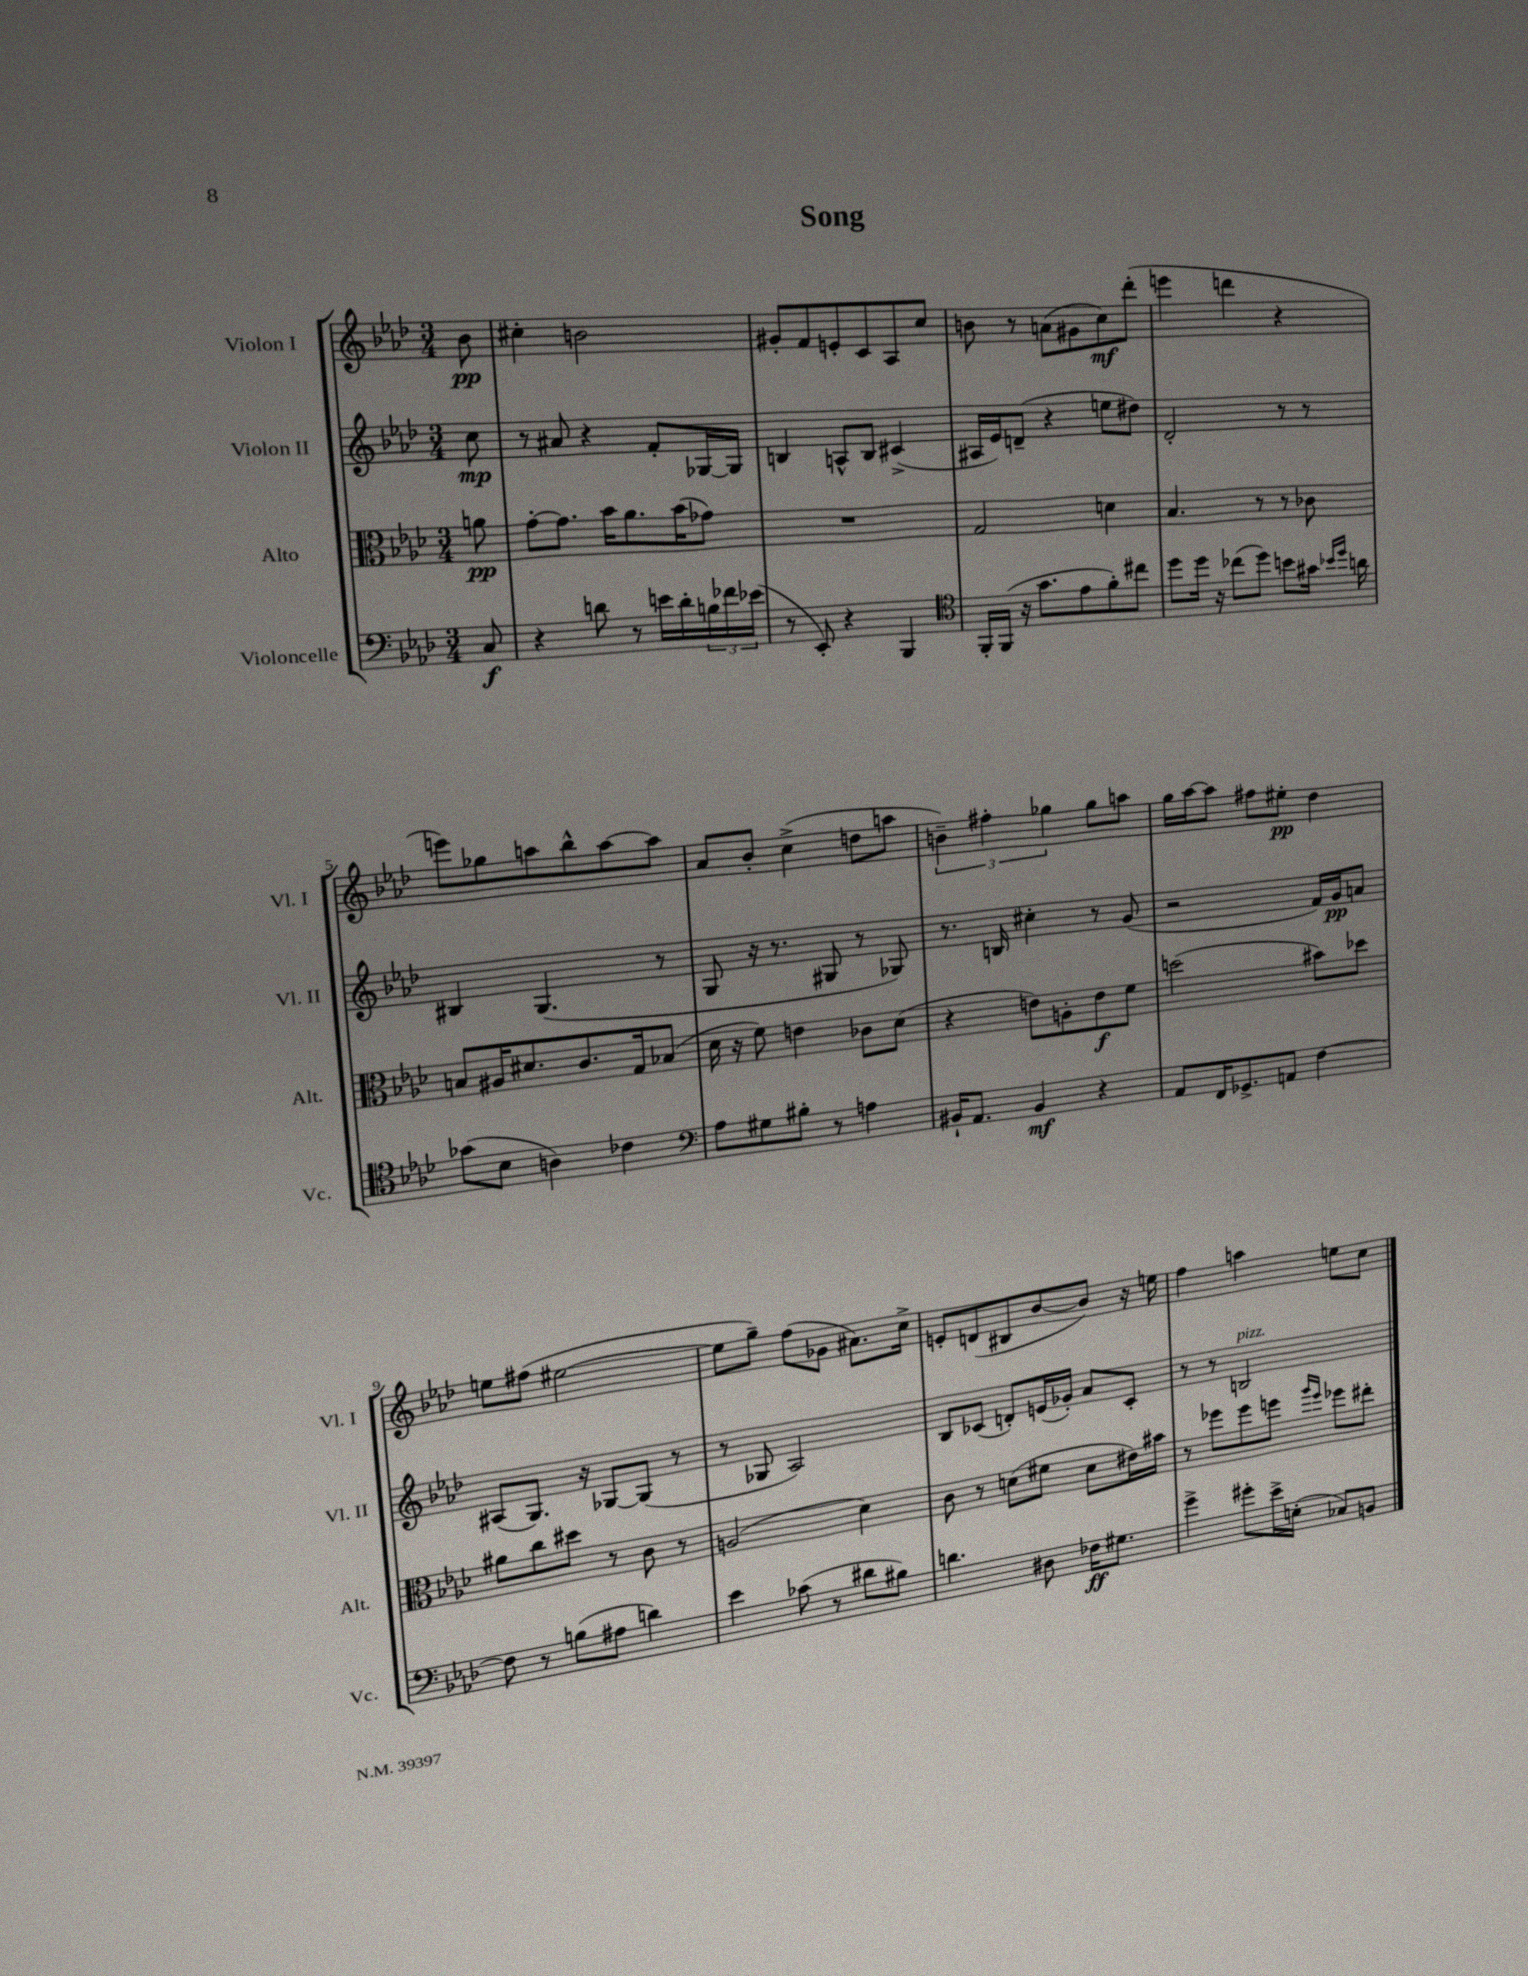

**kern	**kern	**kern	**kern
*staff4	*staff3	*staff2	*staff1
*clefF4	*clefC3	*clefG2	*clefG2
*k[b-e-a-d-]	*k[b-e-a-d-]	*k[b-e-a-d-]	*k[b-e-a-d-]
*M3/4	*M3/4	*M3/4	*M3/4
8C	8a	8cc	8b-
=	=	=	=
4r	[8g'	8r	4cc#'
.	8.g]	8a#	.
8d	.	4r	2b
.	16b-	.	.
8r	8.a-	.	.
16e	.	8f'	.
16d'	(16b-	.	.
24B	8g-)	[16G-	.
24f-	.	.	.
.	.	16G-]	.
(24e-	.	.	.
=	=	=	=
8r	2.r	4B	8g#'
8EE-')	.	.	8f
4r	.	8A^^	8e'
.	.	8B	8c
4BBB-	.	(4c#^	8A-
.	.	.	8cc
=	=	=	=
*clefC4	*	*	*
16FF'	2G	16A#	8b
(16FF	.	16e-)	.
16r	.	(8d~	8r
8.g	.	.	.
.	.	4r	(8a
8e-	.	.	8g#
8f')	4d	8ee	8cc)
8cc#	.	8dd#)	(8ddd-'
=	=	=	=
8dd-	4.B-	2d-'	4eee
16dd-	.	.	.
16r	.	.	.
(8cc-	.	.	4ddd
8dd-)	8r	.	.
8b	8r	8r	4r
16g#	8c-	8r	.
16qqb-	.	.	.
16qqdd-	.	.	.
16a	.	.	.
=	=	=	=
(8g-	8B	4B#	8eee)
8B-	16A#	.	8gg-
.	8.d#	.	.
4A)	.	(4.G	8aa
.	8.c	.	8bb-^^
4c-	.	.	[8aa
.	16G	.	.
.	(8B-	8r	8aa]
=	=	=	=
*clefF4	*	*	*
8A-	16d-	8G	8a-
.	16r	.	.
8G#	8f)	16r	8b-'
.	.	8.r	.
8B#'	4e	.	(4cc^
8r	.	8G#	.
4A	8c-	8r	8dd
.	(8d-	8G-)	8aa
=	=	=	=
16BB#`	4r	8.r	6b~)
8.AA-	.	.	.
.	.	.	6ff#'
.	.	16B	.
4BB#	8e)	4cc#'	.
.	.	.	6gg-
.	8A'	.	.
4r	8e	8r	8gg-
.	8f	(8g	8aa
=	=	=	=
8AA-	(2dd	2r	16gg
.	.	.	[16aa-
16FF	.	.	8aa-]
8.GG-^	.	.	.
.	.	.	8ff#
8AA	.	.	8ee#'
[4F	8b#)	16f)	4dd-
.	.	16g	.
.	8dd-	8a	.
=	=	=	=
8F]	8a#	(8A#	8ee
8r	8cc	8.G)	(8ff#
(8B	8dd#	.	[2ee#
.	.	16r	.
8A#	8r	[8G-	.
4d)	8c	(8G-]	.
.	8r	8r	.
=	=	=	=
4e-	(2A	8r	8ee#]
.	.	8G-	8gg~)
(8c-	.	2A-)	(8ff
8r	.	.	8g-
8d#	4d-)	.	8.a#)
8B#)	.	.	.
.	.	.	16cc^
=	=	=	=
4.d	8c	8B-	8e'
.	8r	(8c-	(8d
.	(8d	8d')	8B#
8D#	8f#	(16e	[8b-
.	.	16g-')	.
16F-	8d	8a-	8b-])
8.G#	.	.	.
.	16e#)	8c-'	16r
.	16b#	.	16ee
=	=	=	=
4g^	8r	8r	4ff
.	8ff-	8r	.
8g#'	8ff-	2B	4aa
16e-^	8ff	.	.
(16E'	.	.	.
.	16qqaa-	.	.
.	16qqff	.	.
8C-)	8ff-	.	8ee
8BB	8ee#'	.	8cc
==	==	==	==
*-	*-	*-	*-
